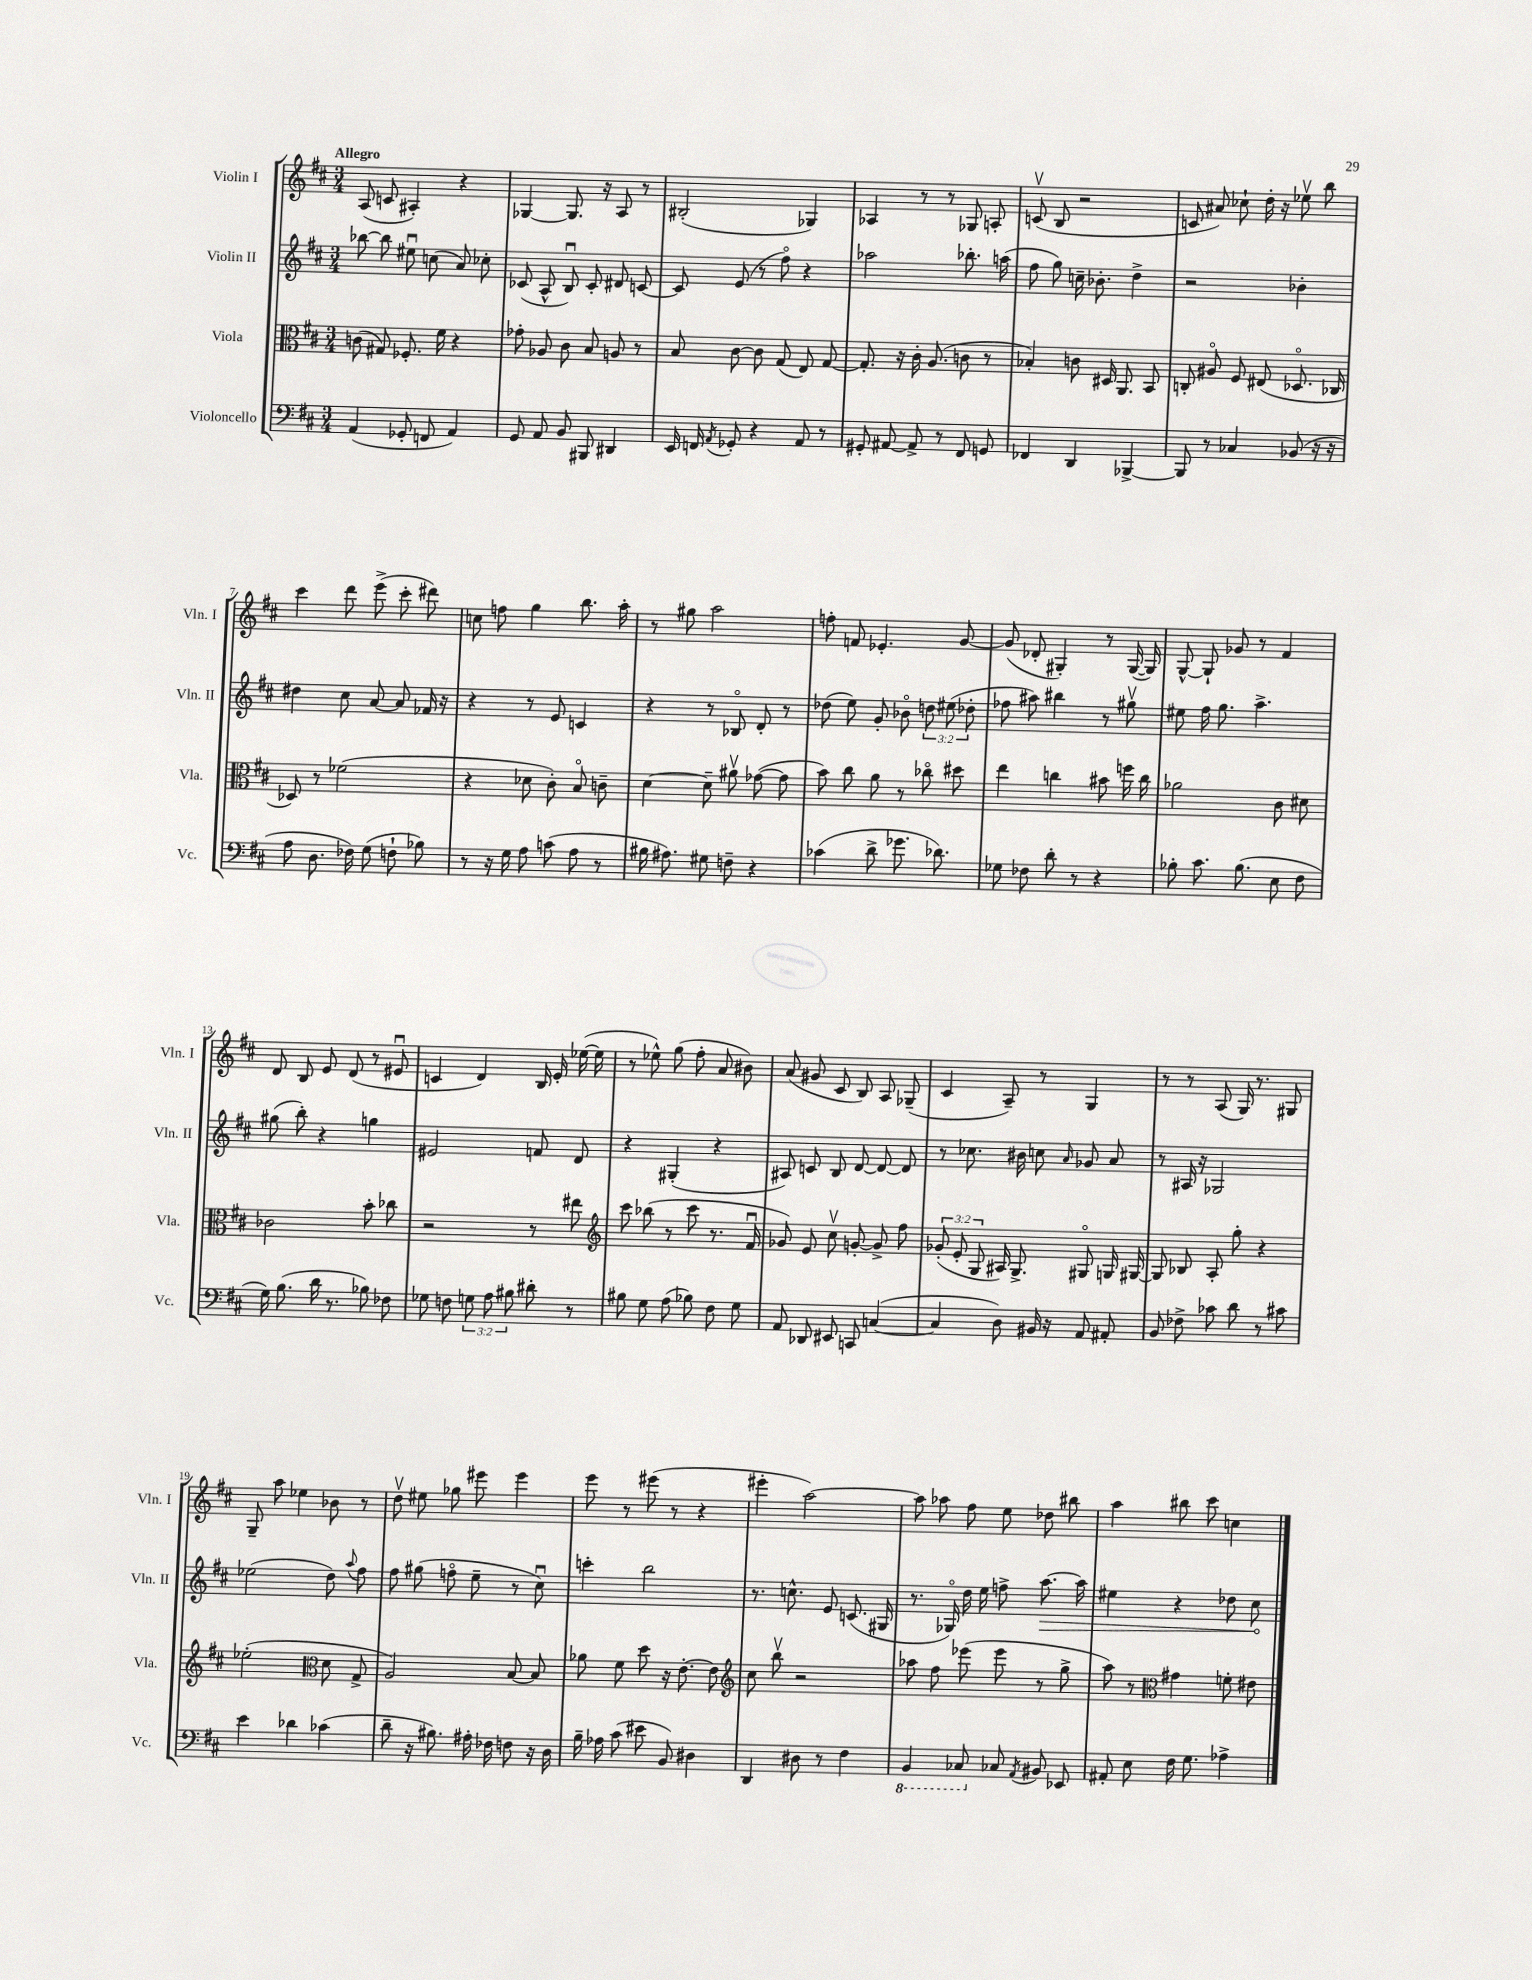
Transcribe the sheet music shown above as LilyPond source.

<<
\new StaffGroup <<
\new Staff = "s0" \with { instrumentName = "Violin I" shortInstrumentName = "Vln. I" } {
    \clef treble \key d \major \numericTimeSignature \time 3/4 \tempo "Allegro"
    \autoBeamOff a8( c'8 ais4-.) r4 |
    ges4~ ges8. r16 a8 r8 |
    bis2-.( ges4) |
    aes4 r8 r8 ges8 a8-. |
    c'8\upbow( b8 r2 |
    c'8 ais'8) ces''8-! d''16-. r16 ees''8\upbow b''8 |
    cis'''4 d'''8 e'''8->( cis'''8-. dis'''8) |
    c''8 f''8 g''4 b''8. a''16-. |
    r8 gis''8 a''2 |
    f''8-. f'8 ees'4.-. g'8~ |
    g'8( des'8-. gis4-.) r8 gis16~( gis16) |
    g8~-^ g8-! ges'8 r8 fis'4 |
    d'8 b8 e'8 d'8( r8 eis'8\downbow |
    c'4 d'4) b16 e'16-. ees''16~( ees''16 |
    r8 ees''8-^) g''8( fis''8-. a'8 bis'8) |
    a'8( gis'8 cis'8 b8) a8 ges8--( |
    cis'4 a8--) r8 g4 |
    r8 r8 a8( g16) r8. gis8 |
    g8-- a''8 ees''4 bes'8 r8 |
    d''8\upbow eis''8 ges''8 eis'''8 eis'''4 |
    e'''8 r8 eis'''8( r8 r4 |
    eis'''4-. a''2~) |
    a''8 aes''8 fis''8 e''8 des''8 bis''8 |
    a''4 bis''8 cis'''8 c''4 \bar "|." |
}
\new Staff = "s1" \with { instrumentName = "Violin II" shortInstrumentName = "Vln. II" } {
    \clef treble \key d \major \numericTimeSignature \time 3/4 \override Staff.TupletNumber.text = #tuplet-number::calc-fraction-text
    \autoBeamOff bes''8~ bes''8 eis''8\downbow c''8( a'8) ces''8-. |
    ces'8( a8-^ b8\downbow) ces'8-. dis'8 c'8~ |
    c'8 e'8( r8 fis''8\flageolet) r4 |
    aes''2 bes''8.-. a''16( |
    fis''8 g''8) c''16-- bes'8.-. d''4-> |
    r2 bes'4-. |
    dis''4 cis''8 a'8~ a'8 fes'16 r16 |
    r4 r8 e'8 c'4 |
    r4 r8 bes8\flageolet d'8-. r8 |
    des''8( e''8) g'8-. bes'8\flageolet \tuplet 3/2 { d''8 eis''8( des''8-. } |
    fes''8 ais''8) bis''4 r8 gis''8\upbow |
    eis''8 fis''16 g''8. a''4.-> |
    gis''8( b''8-.) r4 g''4 |
    eis'2 f'8 d'8 |
    r4 gis4-.( r4 |
    ais8) c'8 b8 d'8~ d'8~ d'8 |
    r8 ces''8. bis'16 c''8 \grace { a'16 } ges'8 a'8 |
    r8 ais16 r16 ges2 |
    ees''2( d''8) \appoggiatura { a''8 } fis''8 |
    fis''8 gis''8( f''8\flageolet e''8-- r8 cis''8\downbow) |
    c'''4-. b''2 |
    r8. c''8.-^ e'8 c'8.( gis16 |
    r8. ges16\flageolet) d''16 e''16 f''8-> \once \override Hairpin.circled-tip = ##t a''8.~\> a''16 |
    eis''4 r4 des''8 cis''8\! \bar "|." |
}
\new Staff = "s2" \with { instrumentName = "Viola" shortInstrumentName = "Vla." } {
    \clef alto \key d \major \numericTimeSignature \time 3/4 \override Staff.TupletNumber.text = #tuplet-number::calc-fraction-text
    \autoBeamOff c'8( gis8) fes8.-. fis'16 r4 |
    ges'8-. aes8 cis'8 b8 a8 r8 |
    b8 cis'8~ cis'8 g8( e8) g8~ |
    g8.-. r16 cis'16-. a8.( c'8 r8 |
    bes4-.) c'8 dis16 a,8. b,8 |
    c8-. ais8\flageolet fis8 eis8( des8.\flageolet ces16 |
    des8) r8 fes'2( |
    r4 des'8 cis'8-.) b8\flageolet c'8-- |
    d'4~ d'8-- ais'8\upbow ges'8~( ges'8 |
    b'8) cis''8 a'8 r8 ces''8\flageolet dis''8 |
    e''4 c''4 bis'8 f''16 c''16 |
    aes'2 cis'8 dis'8 |
    ces'2 b'8-. ces''8 |
    r2 r8 eis''8 |
    \clef treble cis'''8 bes''8( r8 cis'''8 r8. fis'16\downbow |
    ges'8) e'8 cis''8\upbow g'8~-. g'8-> fis''8 |
    \tuplet 3/2 { ges'8-.( e'8-. g8 } ais16) g8.-> gis8\flageolet g16 gis16~ |
    gis8 bes8 a8-. g''8-. r4 |
    ees''2-.( \clef alto d'8 g8-> |
    a2) b8~ b8 |
    aes'8 fis'8 d''8 r16 e'8.~-. e'8 |
    \clef treble cis''8 b''8\upbow r2 |
    aes''8 fis''8 ees'''8( ees'''8 r8 g''8-> |
    a''8) r8 \clef alto gis'4 f'8-. eis'8 \bar "|." |
}
\new Staff = "s3" \with { instrumentName = "Violoncello" shortInstrumentName = "Vc." } {
    \clef bass \key d \major \numericTimeSignature \time 3/4 \override Staff.TupletNumber.text = #tuplet-number::calc-fraction-text
    \autoBeamOff a,4( ges,8-. f,8 a,4) |
    g,8 a,8 b,8 bis,,8 dis,4 |
    e,16 f,16 \acciaccatura { a,8 } ges,8-. r4 a,8 r8 |
    gis,8-. ais,8~ ais,8-> r8 fis,8 g,8 |
    fes,4 d,4 bes,,4~-> |
    bes,,8 r8 ces4 bes,8( r16 r16 |
    a8 d8. fes16) g8( f8-! bes8) |
    r8 r16 g16 a8 c'8( a8 r8 |
    bis16 ais8.) gis8 f8-- r4 |
    ces'4( d'8-> ges'8. des'8.) |
    ges8 fes8 d'8-. r8 r4 |
    bes8-. cis'8. bes8.( e8 fis8 |
    g16) b8.( d'16 r8. bes8) fes8 |
    ges8 f8 \tuplet 3/2 { g8 a8 bis8 } dis'8-. r8 |
    bis8 g8 a8( bes8) fis8 g8 |
    a,8 des,8 eis,8 c,8 c4~( |
    c4 d8) bis,16 r16 a,8 ais,8-. |
    b,8 fes8-> ces'8 d'8 r8 cis'8 |
    e'4 des'4 ces'4( |
    d'8-- r16 bis8.) ais16-. fes16 f8 r16 d16 |
    b16-- aes16 cis'8( eis'8 b,8) dis4 |
    d,4 dis8 r8 fis4 |
    \ottava #-1 b,,4 ces,8 \ottava #0 ces8 \acciaccatura { a,8 } bis,8 ees,8 |
    ais,8-. e8 fis16 g8. aes4-> \bar "|." |
}
>>
>>
